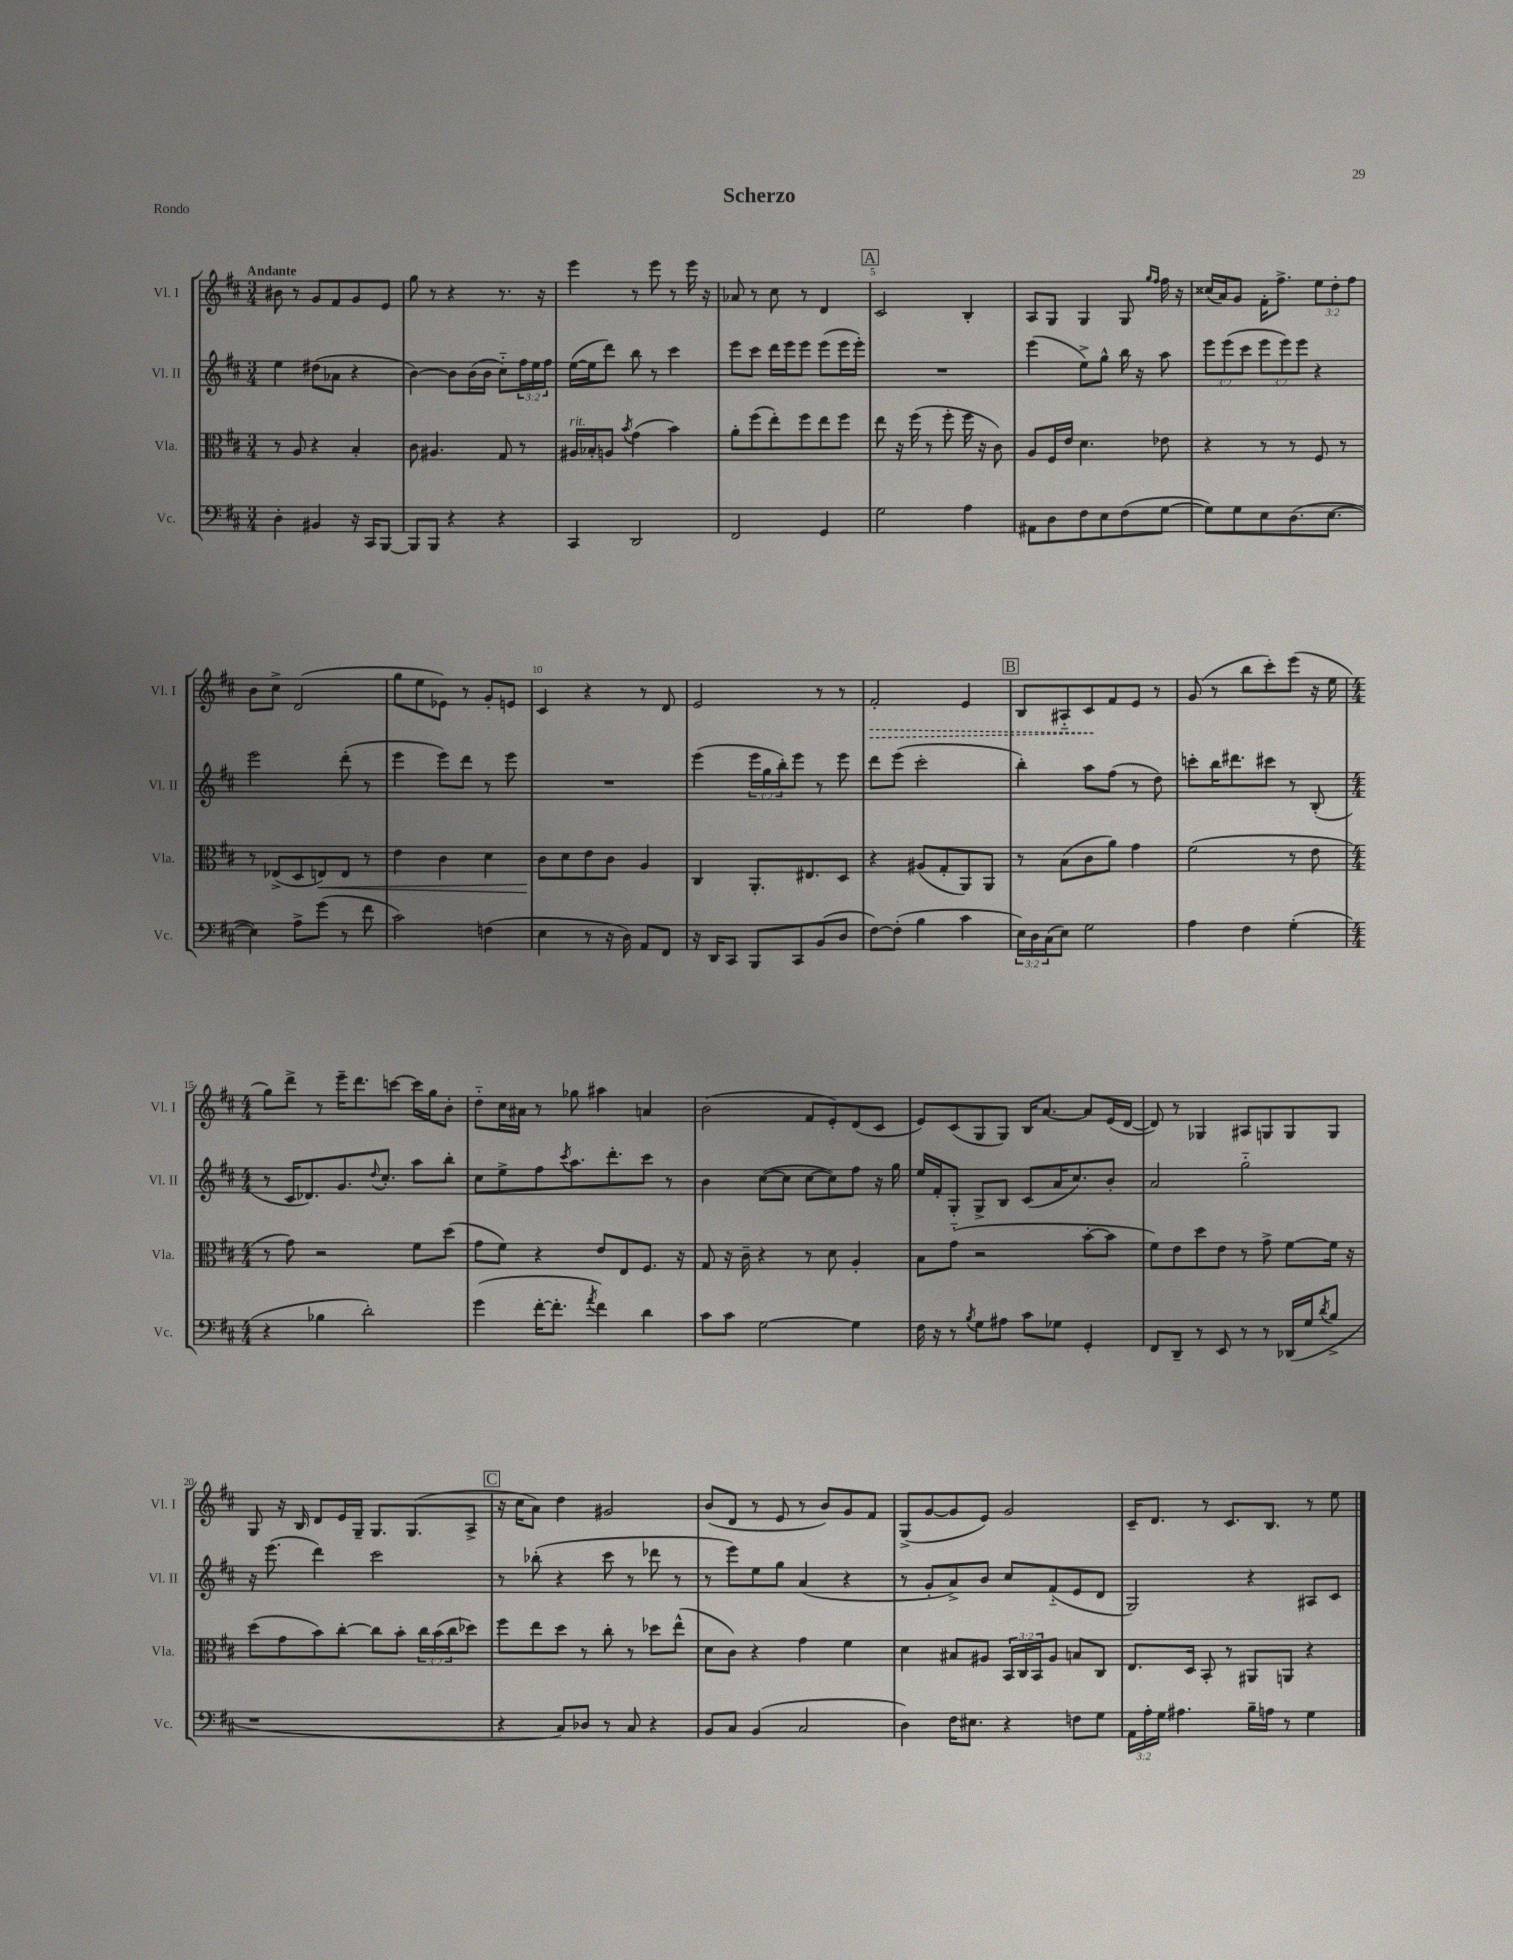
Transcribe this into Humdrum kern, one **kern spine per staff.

**kern	**kern	**dynam	**kern	**kern	**dynam
*part4	*part3	*part3	*part2	*part1	*part1
*staff4	*staff3	*staff3	*staff2	*staff1	*staff1
*I"Vc.	*I"Vla.	*	*I"Vl. II	*I"Vl. I	*
*I'Vc.	*I'Vla.	*	*I'Vl. II	*I'Vl. I	*
*clefF4	*clefC3	*	*clefG2	*clefG2	*
*k[f#c#]	*k[f#c#]	*	*k[f#c#]	*k[f#c#]	*
*M3/4	*M3/4	*	*M3/4	*M3/4	*
=1	=1	=1	=1	=1	=1
!	!	!	!	!LO:TX:a:B:t=Andante	!
4D'\	8r	.	4ee\	8b#X\	.
.	8A/	.	.	8r	.
4BB#X/	4r	.	(8dd#X\L	8g/L	.
.	.	.	8a-X\J	8f#/	.
16r	4B'/	.	4r	8g/	.
16CC#/KL	.	.	.	.	.
[8BBB/J	.	.	.	8e/J	.
=2	=2	=2	=2	=2	=2
8BBB/L]	8c#\	.	[4b\)	8gg\	.
8BBB/J	4.A#X/	.	.	8r	.
4r	.	.	8b\L]	4r	.
.	.	.	(16b\L	.	.
.	.	.	16b\JJ	.	.
4r	8G/	.	8cc#\L)	8.r	.
.	8r	.	24ff#\L	.	.
.	.	.	24ee\	.	.
.	.	.	.	16r	.
.	.	.	24ff#\JJ	.	.
=3	=3	=3	=3	=3	=3
!	!LO:TX:a:i:t=rit.	!	!	!	!
4CC#/	16A#X/LL	.	([16ee\LL	4eee\	.
.	16B-X'/J	.	16ee\J]	.	.
.	8An/J	.	8ddd\J)	.	.
.	8qb/	.	.	.	.
2DD/	(4g\	.	8bb\	8r	.
.	.	.	8r	8eee\	.
.	4b\)	.	4ccc#\	8r	.
.	.	.	.	16eee\	.
.	.	.	.	16r	.
=4	=4	=4	=4	=4	=4
2FF#/	8a'\L	.	8eee\L	8a-X/	.
.	(8ff#\	.	8ccc#\J	8r	.
.	8ee'\)	.	16ddd\LL	8cc#\	.
.	.	.	16eee\J	.	.
.	8ff#\	.	8eee\J	8r	.
4GG/	8ee\	.	(8eee\L	4d/	.
.	8ff#\J	.	16eee\L	.	.
.	.	.	16eee'\JJ)	.	.
!!LO:REH:place=s1:t=A
=5	=5	=5	=5	=5	=5
2G\	8ee\	.	2.r	2c#/	.
.	16r	.	.	.	.
.	(16ff#\	.	.	.	.
.	8r	.	.	.	.
.	8ff#'\	.	.	.	.
4A\	16ff#\	.	.	4B'/	.
.	16r	.	.	.	.
.	8c#\)	.	.	.	.
=6	=6	=6	=6	=6	=6
8AA#X\L	8A/L	.	(4eee\	8A/L	.
8D\	16F#/L	.	.	8G/J	.
.	16e/JJ	.	.	.	.
8F#\	4.d\	.	8ee^\L)	4G/	.
8E\	.	.	8gg^^\J	.	.
(8F#\	.	.	16bb\	8G/	.
.	.	.	16r	.	.
.	.	.	.	16qqgg/LL	.
.	.	.	.	16qqff#/JJ	.
[8G\J	8e-X\	.	8aa\	16ff#\	.
.	.	.	.	16r	.
=7	=7	=7	=7	=7	=7
8G\L])	4r	.	12eee\L	(16cc##X/LL	.
.	.	.	.	16a/J)	.
.	.	.	(12eee\	.	.
8G\	.	.	.	8g/J	.
.	.	.	12ccc#\J	.	.
8E\	8r	.	12eee\L	16f#'\KL	.
.	.	.	.	8.ff#^\J	.
.	.	.	12eee\)	.	.
(8.D\	8r	.	.	.	.
.	.	.	12eee\J	.	.
.	8F#/	.	4r	12ee\L	.
[8.E\J	.	.	.	.	.
.	.	.	.	12dd'\	.
.	8r	.	.	.	.
.	.	.	.	12ff#\J	.
!!LO:LB:g=z
=8	=8	=8	=8	=8	=8
4E\])	8r	.	2eee\	8b\L	.
.	(8E-X^/L	.	.	8cc#^\J	.
8A^\L	8D/	.	.	(2d/	.
!	!	!LO:HP:b	!	!	!
(8g\J	8En/)	<	.	.	.
8r	8E/J	.	(8ddd'\	.	.
8f#\	8r	.	8r	.	.
=9	=9	=9	=9	=9	=9
2c#\)	4e\	.	4eee\	8gg\L	.
.	.	.	.	8ee\	.
.	4c#\	.	8eee\L)	8e-X\J)	.
.	.	.	8ddd\J	8r	.
(4Fn\	4d\	.	8r	8g'/L	.
.	.	.	8eee\	8en/J	.
=10	=10	=10	=10	=10	=10
4E\	8c#\L	.	2.r	4c#/	.
.	8d\	[	.	.	.
8r	8e\	.	.	4r	.
16r	8c#\J	.	.	.	.
16D\)	.	.	.	.	.
8AA/L	4A/	.	.	8r	.
8FF#/J	.	.	.	8d/	.
=11	=11	=11	=11	=11	=11
16r	4C#/	.	(4eee\	2e/	.
16DD/KL	.	.	.	.	.
8CC#/J	.	.	.	.	.
8BBB/L	8.AA'/L	.	24eee\LL	.	.
.	.	.	24gg\	.	.
.	.	.	24bb'\J)	.	.
8CC#/	.	.	8eee\J	.	.
.	8.E#X/	.	.	.	.
(8BB/	.	.	8r	8r	.
8D/J	8D/J	.	8eee\	8r	.
=12	=12	=12	=12	=12	=12
!	!	!	!	!	!LO:HP:b
[8F#\L)	4r	.	8ddd\L	2f#'/	>
(8F#'\J]	.	.	(8eee\J	.	.
4B\	(8A#X/L	.	2ccc#'\	.	.
.	8G'/	.	.	.	.
4c#\	8AA/)	.	.	4e/	.
.	8AA/J	.	.	.	.
!!LO:REH:place=s1:t=B
=13	=13	=13	=13	=13	=13
24E\LL)	8r	.	4bb'\)	8B/L	.
24D\	.	.	.	.	.
(24C#\J	.	.	.	.	.
8E\J)	(8B\L	.	.	8A#X/	.
2G\	8c#\	.	8aa\L	8c#/	.
.	8a\J)	.	(8ff#\J	8f#/	]
.	4g\	.	8r	8e/J	.
.	.	.	8dd\)	8r	.
=14	=14	=14	=14	=14	=14
4A\	(2f#\	.	8cccn'\L	(8g/	.
.	.	.	16bb\K	8r	.
.	.	.	8.ddd#X\	.	.
4F#\	.	.	.	8bb\L	.
.	.	.	8ccc#X\J	8ccc#'\)	.
(4G'\	8r	.	8r	(8eee\J	.
.	8e\	.	(8B'/	16r	.
.	.	.	.	16ee\	.
!!LO:LB:g=z
=15	=15	=15	=15	=15	=15
*M4/4	*M4/4	*	*M4/4	*M4/4	*
4r	8r	.	8r	8gg\L)	.
.	8g\)	.	16c#/KL	8ddd^\J	.
.	.	.	8.d-X/)	.	.
4B-X\	2r	.	.	8r	.
.	.	.	8.g/	16eee~\KL	.
.	.	.	.	8.ddd\	.
2d'\)	.	.	.	.	.
.	.	.	8qqdd/	.	.
.	.	.	8.cc#'/J	.	.
.	.	.	.	[8cccn\J	.
.	8f#\L	.	8aa\L	16ccc\LL]	.
.	.	.	.	16gg\J	.
.	(8dd\J	.	8bb'\J	8b'\J	.
=16	=16	=16	=16	=16	=16
(4g\	8g\L	.	8cc#\L	8dd\L	.
.	8f#\J)	.	8ee^\	16cc#\L	.
.	.	.	.	16a#X\JJ	.
[16f#'\KL	4r	.	8ff#\	8r	.
8.f#'\J]	.	.	.	.	.
.	.	.	8qccc#/	.	.
.	.	.	8.aa\	8gg-X\	.
8qa/	.	.	.	.	.
4f#\)	8e/L	.	.	4aa#X\	.
.	.	.	8.ddd'\	.	.
.	8E/	.	.	.	.
4d\	8.F#/J	.	8ccc#\J	4an/	.
.	.	.	8r	.	.
.	16r	.	.	.	.
=17	=17	=17	=17	=17	=17
8c#\L	8G/	.	4b\	(2b\	.
8c#\J	16r	.	.	.	.
.	16c#~\	.	.	.	.
[2G\	4r	.	([8cc#\L	.	.
.	.	.	8cc#\J]	.	.
.	8r	.	[8cc#\L	8f#/L	.
.	8d\	.	8cc#\])	8e'/)	.
4G\]	4A'/	.	8ff#\J	(8d/	.
.	.	.	16r	8c#/J	.
.	.	.	16gg\	.	.
=18	=18	=18	=18	=18	=18
16F#\	8B\L	.	16ee/LL	8e/L)	.
16r	.	.	16f#'/J	.	.
8r	(8g\J	.	8G'/J	(8c#/	.
8qB/	.	.	.	.	.
8G\L	2r	.	8G^/L	8G/	.
8A#X\J	.	.	8B/J	8G/J)	.
8c#\L	.	.	(8c#/L	16B/KL	.
.	.	.	.	[8.a/J	.
8G-X\J	.	.	16a/K	.	.
.	.	.	8.cc#/)	.	.
4GG'/	[8b'\L	.	.	8a/L]	.
.	8b\J]	.	8b'/J	(16e/L	.
.	.	.	.	[16d/JJ	.
=19	=19	=19	=19	=19	=19
8FF#/L	8f#\L)	.	2a/	8d/])	.
8DD~/J	8e\	.	.	8r	.
8r	8dd\	.	.	4G-X/	.
8EE/	8e\J	.	.	.	.
8r	8r	.	2gg\	8A#X/L	.
8r	8g^\	.	.	8Gn/	.
(16DD-X/LL	[8f#\L	.	.	8G/	.
16G/J	.	.	.	.	.
8qd/	.	.	.	.	.
8B^/J	16f#\Jk]	.	.	8G/J	.
.	16r	.	.	.	.
!!LO:LB:g=z
=20	=20	=20	=20	=20	=20
1r	(8dd\L	.	16r	8G/	.
.	.	.	(8.eee\	.	.
.	8g\	.	.	16r	.
.	.	.	.	16B/	.
.	8b\)	.	4ddd\)	8d/L	.
.	[8cc#'\J	.	.	16e/L	.
.	.	.	.	16G~/JJ	.
.	8cc#\L]	.	2ccc#\	8.G/L	.
.	8b'\J	.	.	.	.
.	.	.	.	(8.G/	.
.	24cc#\LL	.	.	.	.
.	(24b\	.	.	.	.
.	24cc#\J	.	.	.	.
.	8dd-X\J)	.	.	8A^/J	.
!!LO:REH:place=s1:t=C
=21	=21	=21	=21	=21	=21
4r	8ff#\L	.	8r	16r	.
.	.	.	.	16cc#\KL	.
.	8ee\	.	(8bb-X'\	8a\J)	.
8C#/L)	8dd\J	.	4r	4dd\	.
8D-X/J	8r	.	.	.	.
8r	8cc#'\	.	8ccc#\	2g#X/	.
8C#/	8r	.	8r	.	.
4r	8dd-X\L	.	8ddd-X\	.	.
.	(8ee^^\J	.	8r	.	.
=22	=22	=22	=22	=22	=22
8BB/L	8d\L	.	8r	(8b/L	.
8C#/J	8c#\J)	.	8eee\L)	8d/J	.
(4BB/	4r	.	8ee\	8r	.
.	.	.	8gg\J	8e/	.
2C#/	4g\	.	(4a/	8r	.
.	.	.	.	8b/L)	.
.	4f#\	.	4r	8g/	.
.	.	.	.	8f#/J	.
=23	=23	=23	=23	=23	=23
4D\)	4d\	.	8r	(8G^/L	.
.	.	.	8g'/L	[8g/	.
16F#\KL	8B#X/L	.	8a^/)	8g/]	.
8.E#X\J	.	.	.	.	.
.	8A#X/J	.	8b/J	8e/J)	.
4r	24BB/LL	.	8cc#/L	2g/	.
.	24C#/	.	.	.	.
.	24BB/J	.	.	.	.
.	8A#/J	.	(8f#/	.	.
8Fn\L	8Bn/L	.	8e/	.	.
8G\J	8C#/J	.	8d/J	.	.
=24	=24	=24	=24	=24	=24
24AA\LL	8.E/L	.	2G/)	16c#~/KL	.
24A'\	.	.	.	.	.
.	.	.	.	8.d/J	.
24G\JJ	.	.	.	.	.
4.A#X\	.	.	.	.	.
.	16D/Jk	.	.	.	.
.	8BB'/	.	.	8r	.
.	8r	.	.	8.c#/L	.
16B~\LL	8AA#X/L	.	4r	.	.
16An\JJ	.	.	.	8.B/J	.
8r	8AAn/J	.	.	.	.
4G\	4r	.	8A#X/L	8r	.
.	.	.	8c#/J	8ee\	.
==	==	==	==	==	==
*-	*-	*-	*-	*-	*-
